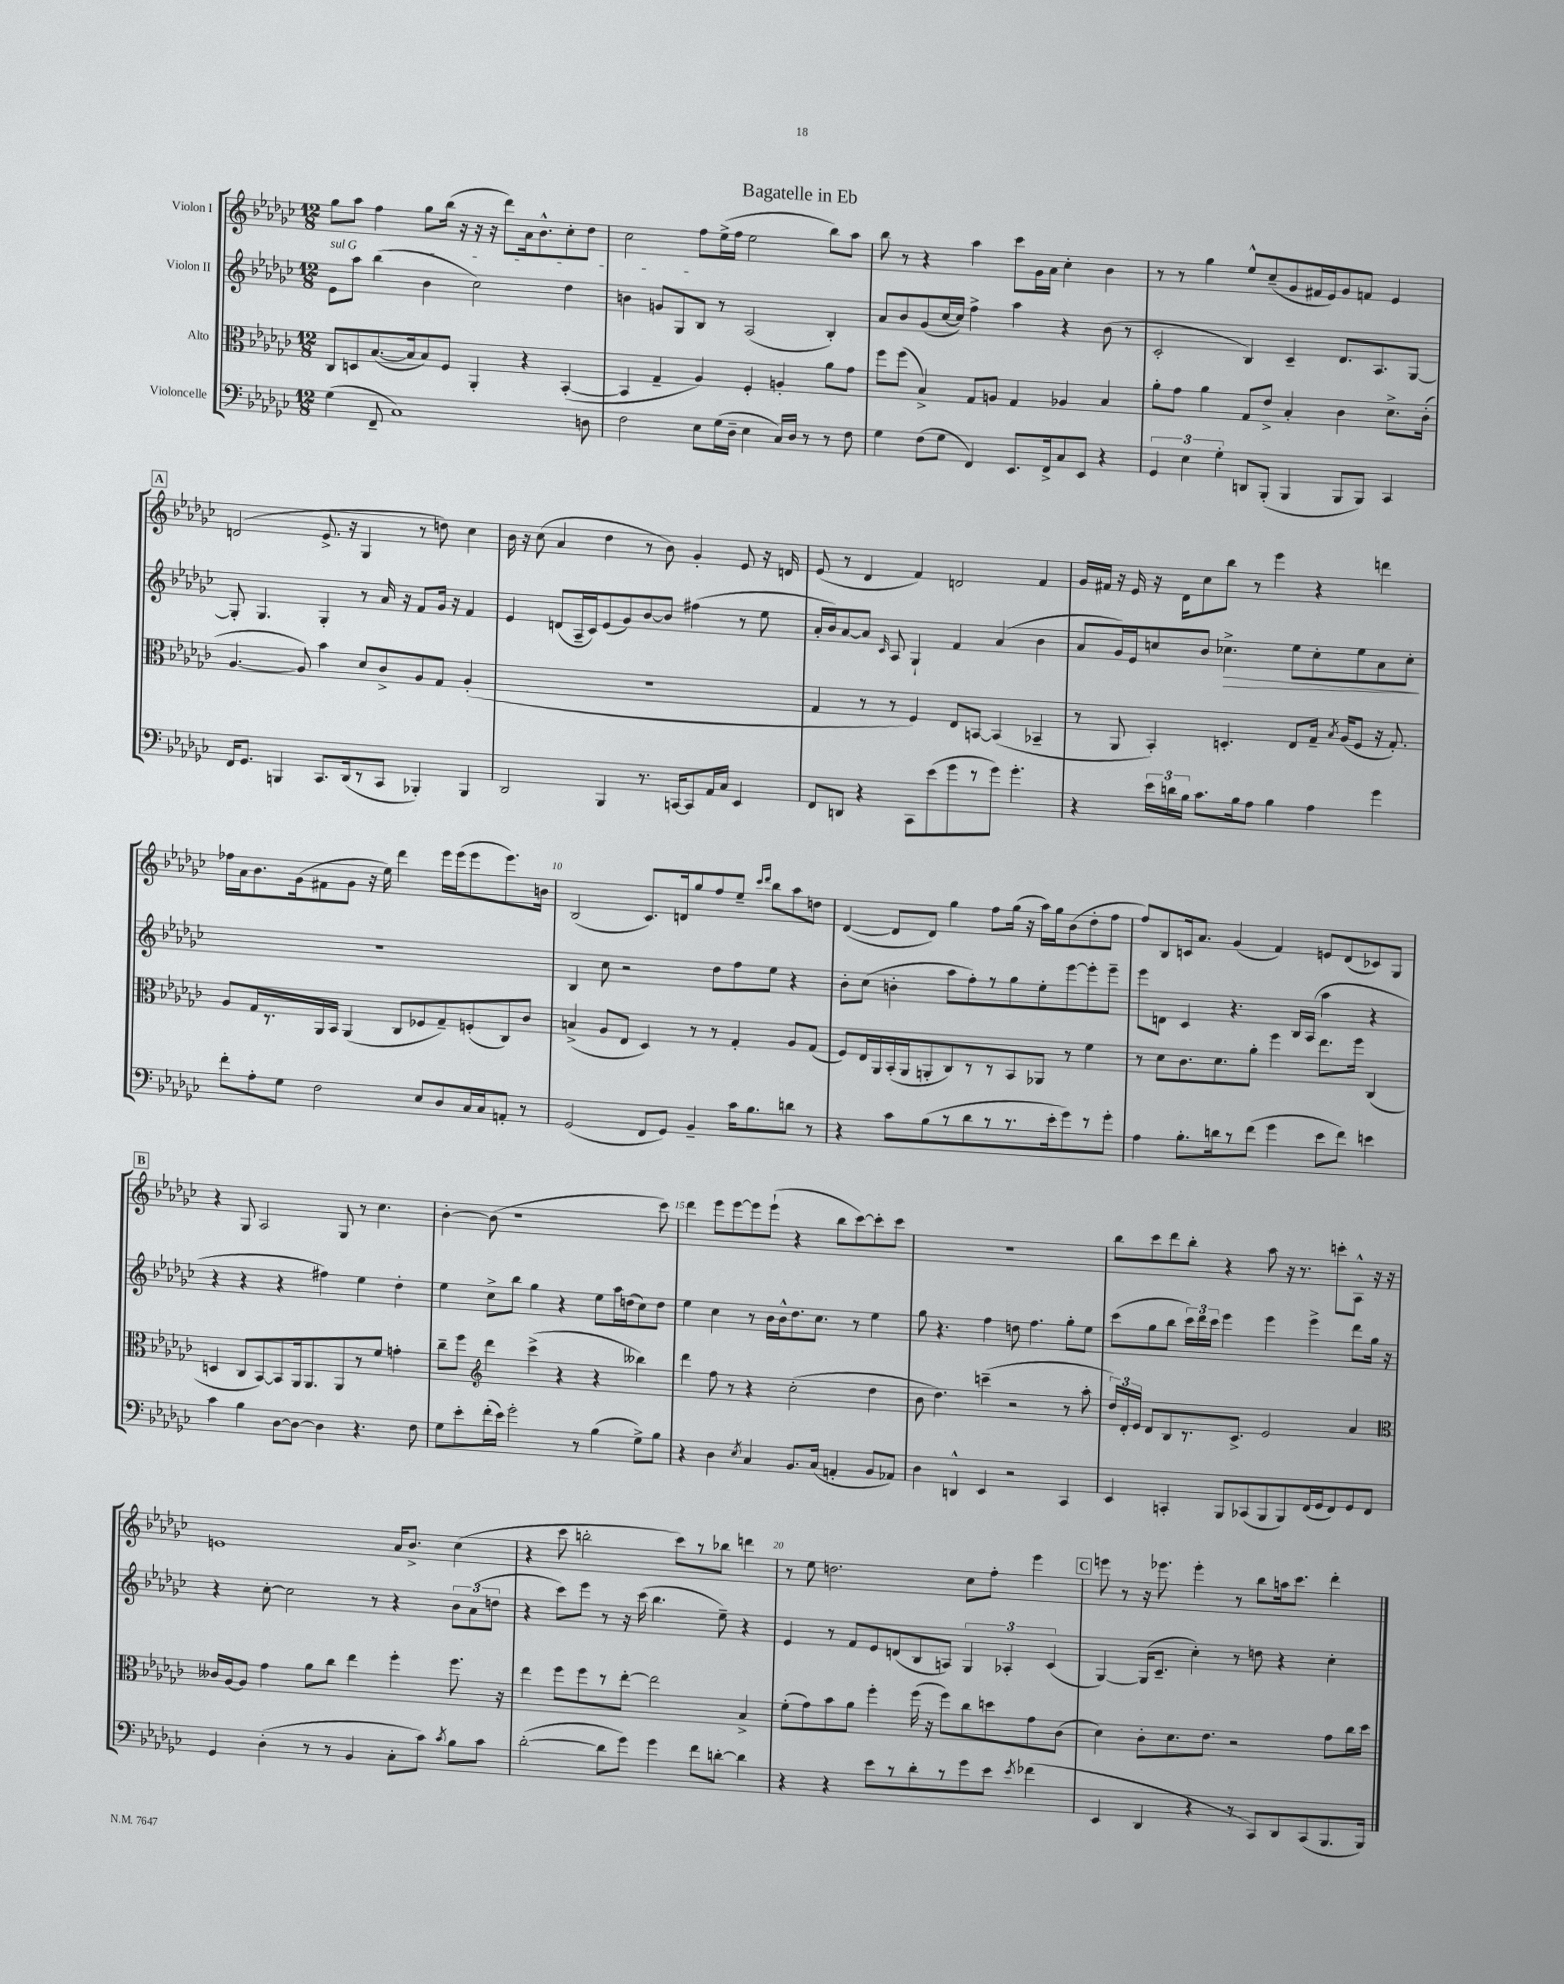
\header { title = "Bagatelle in Eb" }
<<
\new StaffGroup <<
\new Staff = "s0" \with { instrumentName = "Violon I" } {
    \clef treble \key ges \major \numericTimeSignature \time 12/8
    \autoBeamOff ges''8[ aes''8] f''4 ges''8[ bes''16]( r16 r16 r16 des'''8[) aes'16 bes'8.-^ ces''8-. des''8] |
    ces''2 f''8[ ees''16->( f''16] ees''2 bes''8[) aes''8] |
    bes''8 r8 r4 aes''4 ces'''8[ ges'16 aes'16] ces''4-. bes'4 |
    r8 r8 ges''4 ees''8[-^ ces''8--( ges'8 fis'16 ees'16) ges'8 f'8] ees'4 |
    \mark \markup { \box "A" } d'2( ees'8.-> r16 ges4 r8 d''8) ces''4 |
    bes'16 r16 ces''8( aes'4 des''4 r8 bes'8) ges'4-. ees'8 r16 d'16 |
    ees'8( r8 des'4 f'4) d'2 f'4 |
    ges'16[ fis'16] r16 ees'16 r16 des'16[ ces''8 bes''8] r8 ees'''4 r4 d'''4 |
    fes''16[ aes'16 bes'8. ges'16( fis'8 ges'8] r16 ees''16) des'''4 ees'''16[ ees'''16( ees'''8 ees'''8.) b'16] |
    bes2( ces'8.[) d'16 ges''8 f''8 ees''8]-- \grace { ces'''16[ des'''16] } bes''8[ aes''8 d''8] |
    des'4~( des'8[ des'8]) ges''4 f''8[ ges''16]( r16 aes''16[) ges''16 bes'8( des''8-. f''8] |
    f''8[) bes8 c'16 aes'8.] ges'4( f'4) e'8[ des'8( ces'8) ges8] |
    \mark \markup { \box "B" } r4 ges8 aes2 ges8 r8 ces''4. |
    bes'4~-. bes'8( r1 ces'''8) |
    des'''4 ees'''8[ ees'''8~ ees'''8 ees'''8]-!( r4 bes''8[ ces'''8~) ces'''8-. ces'''8] |
    R1. |
    bes''8[ ces'''8 des'''8 bes''8]-. r4 aes''8 r16 r8. c'''8[-. aes8]-^ r16 r16 |
    e'1 aes'16[ bes'8.]-> ces''4( |
    r4 ces'''8 b''2-. ces'''8[) r8 bes''8] d'''4 |
    r8 ees''8 d''2. ces''8[ f''8]-. ees'''4 |
    \mark \markup { \box "C" } e'''8 r8 r16 ees'''8. ees'''4-. r8 bes''8[ a''16 ces'''8.] des'''4-. \bar "|." |
}
\new Staff = "s1" \with { instrumentName = "Violon II" } {
    \clef treble \key ges \major \numericTimeSignature \time 12/8
    \autoBeamOff \once \override TextSpanner.bound-details.left.text = \markup { \italic "sul G" } ees'8[\startTextSpan aes''8] bes''4( bes'4 ces''2) des''4 |
    b'4 g'8[ ges8 bes8]\stopTextSpan r8 aes2( bes4-.) |
    aes'8[ bes'8 ges'8( ces''16~ ces''16]) f''4-> aes''4 r4 bes'8( r8 |
    ces'2-. bes4) ces'4-- des'8.[ aes8. ges8]~ |
    \mark \markup { \box "A" } ges8-. ges4. ges4-. r8 aes'16 r16 f'8[ ges'16] r16 f'4 |
    ees'4 d'8[( aes16-- ces'16) ees'8( ges'8) bes'8~ bes'8] fis''4( r8 ees''8 |
    aes'16[-. bes'16) aes'8~ aes'8] \grace { ces'16 } aes8 ges4-! f'4 aes'4( bes'4 |
    aes'8[ ges'16) ees'16 c''8 bes'8] ces''4.->\> ees''8[ ces''8-. ees''8 aes'8 ces''8]-.\! |
    R1. |
    bes4 ces''8 r2 des''8[ f''8 ees''8] r4 |
    bes'8[-. ces''8]( b'4-. aes''8[ f''8-.) r8 ges''8 ees''8-. ees'''8~ ees'''8-. ees'''8]-- |
    ees'''8[ d'8] ces'4 r4. bes16[ aes16]( aes''4 r4 |
    \mark \markup { \box "B" } r4 r4 r4 fis''4) ees''4 des''4-. |
    ees''4 ces''8[-> bes''8] ges''4 r4 ees''8[ aes''16 d''16( ces''8) d''8] |
    ees''4 ces''4 r8 bes'16[ bes'16-^ des''8. ces''8.] r8 ees''4 |
    ges''8 r4. f''4 d''8 f''4. ges''8[-. ees''8] |
    ces'''8[( ges''8 bes''8] \tuplet 3/2 { ces'''16[) des'''16 ces'''16] } ees'''4 ees'''4 ees'''4-> des'''8[ ges''16] r16 |
    r4 ces''8~-. ces''2 r8 r4 \tuplet 3/2 { bes'8[ aes'8( d''8] } |
    r4 ces'''8[) ees'''8] r8 r16 ces'''16( bes''4. ees''8--) r4 |
    ees'4 r8 f'8[ ees'8 d'8( bes8 a8]) \tuplet 3/2 { ges4 aes4-. ces'4( } |
    \mark \markup { \box "C" } ges4~) ges16[( ces'8.]-- ces''4-.) r8 d''8 r4 ces''4-. \bar "|." |
}
\new Staff = "s2" \with { instrumentName = "Alto" } {
    \clef alto \key ges \major \numericTimeSignature \time 12/8
    \autoBeamOff ces8[ d8 bes8.~( bes16 bes8) f8] aes,4-. r4 bes,4~-.( |
    bes,4 ges4-- aes4) f4-. a4-. aes'8[ ges'8] |
    f''8[ f''8]( bes4->) ges8[ a8] ges4 aes4 bes4 |
    aes'8[-. ges'8] aes'4 ges8[ ees'8]-> bes4-. ces'4 des'8.[-> ces'16]-.( |
    \mark \markup { \box "A" } aes4.~ aes8) bes'4 des'8[ ces'8-> aes8 ges8] aes4-.( |
    R1. |
    ges4 r8 r8 f4) ees8[ b,8]~ b,4( bes,4-- |
    r8 aes,8 bes,4-.) d4.-. ees8[ ges16]-- \acciaccatura { bes8 } aes16[( f8] r16 ges8.-.) |
    aes8[ ges16 r8. aes,16 bes,16] aes,4( ces8[ fes8 ges8--) f8-.( ces8) ces'8] |
    b4->( aes8[ ees8] des4) r8 r8 ges4-. aes8[ ges8]( |
    f8[) ees16 aes,16 bes,16-.( aes,16 a,8-. ces8) r8 r8 bes,8 aes,8] r8 f'4 |
    r8 des'8[ ces'8. des'8. aes'8]-. f''4 ees''8.[ f''16] ces4( |
    \mark \markup { \box "B" } d4 ces8[ bes,8~) bes,8 aes,16 aes,8. aes,8 r8 f'8] g'4-. |
    ces''8[-- f''8] \clef treble des'''4 ces'''4->( r4 r4 beses''4) |
    des'''4 f''8 r8 r4 ces''2-.( des''4 |
    bes'8 des''4.) c'''4--( r2 r8 aes''8-. |
    \tuplet 3/2 { des''16[) des'16-. ees'16] } des'8[ bes8 r8. ces'8.]-> ees'2 aes'4 |
    \clef alto ceses'16[ aes16~ aes8] ges'4 aes'8[ ces''8] ees''4 f''4-. f''8. r16 |
    ees''4 f''8[ f''8 r8 ees''8]~-. ees''2 bes4-> |
    f'8[-.( ges'8) bes'8 aes'8] f''4-. f''16( r16 f''8[) ces''8 d''8 ges'8 ces'8]( |
    \mark \markup { \box "C" } des'4) ces'8[-. des'8. ees'8.] r2 ges'8[ ces''16 des''16] \bar "|." |
}
\new Staff = "s3" \with { instrumentName = "Violoncelle" } {
    \clef bass \key ges \major \numericTimeSignature \time 12/8
    \autoBeamOff ges4( f,8-- ces1) d8 |
    f2 ees8[ ges16( des16]-- ees4 ces16[) des16] r8 r8 f8 |
    ges4 f8[( ges8] f,4) ees,8.[ f,16-> ces8 ees,8] r4 |
    \tuplet 3/2 { ges,4 ees4 ges4-. } d,8[ bes,,8]-.( bes,,4 bes,,8[ bes,,8]) ces,4 |
    \mark \markup { \box "A" } f,16[ ges,8.] b,,4 ces,8.[ des,16( r8 ces,8] bes,,4-.) bes,,4 |
    des,2 bes,,4 r8. c,16[~ c,8 aes,16 ces16] ees,4 |
    f,8[ d,8] r4 ces,8[ ees'8( ges'8 r8 ges'8]) ges'4.-. |
    r4 \tuplet 3/2 { ees'16[ d'16 bes16] } ces'8.[ bes16 aes8] bes4 aes4 ges'4 |
    f'8[-. aes8-. ges8] f2 ees8[ des8 ces16 ces16 a,8]-. r8 |
    ges,2( f,8[ ges,8]) bes,4-- ces'16[ bes8. d'8] r8 |
    r4 ces'8[ bes8( r8 des'8 r8 r8. ees'16-. ges'8) r8 ges'8]-. |
    aes4 bes8.[-. d'16 r8 f'8]( ges'4 ees'8[ f'8]) e'4 |
    \mark \markup { \box "B" } ces'4 bes4 des8[~ des8]~ des4 r4. f8 |
    ges8[ ees'8-. f'16-.( ees'16]) ges'2-. r8 bes4( ges8[->) bes8] |
    r4 des4 \acciaccatura { ees8 } ces4 bes,8.[ ces16]( a,4-. bes,8[ aes,8]) |
    des4 d,4-^ ees,4 r2 ces,4 |
    ees,4 c,4-. bes,,8[ ces,8( bes,,8 bes,,8) f,16( ges,16 f,8) ges,8 f,8] |
    ges,4 des4-.( r8 r8 bes,4 ces8[-. ces'8]) \acciaccatura { ces'8 } bes8[ ces'8] |
    des'2~-.( des'8[ ges'8]) ges'4 f'8[ d'8]~-. d'4 |
    r4 r4 ees'8[ r8 des'8-. r8 ges'8 ees'8] \acciaccatura { ees'8 } fes'4( |
    \mark \markup { \box "C" } ees,4 des,4 r4 r8 ces,8[) des,8 ces,8( bes,,8. bes,,16]) \bar "|." |
}
>>
>>
\layout { \context { \Score \override BarNumber.break-visibility = ##(#f #t #t) barNumberVisibility = #(every-nth-bar-number-visible 5) } }
